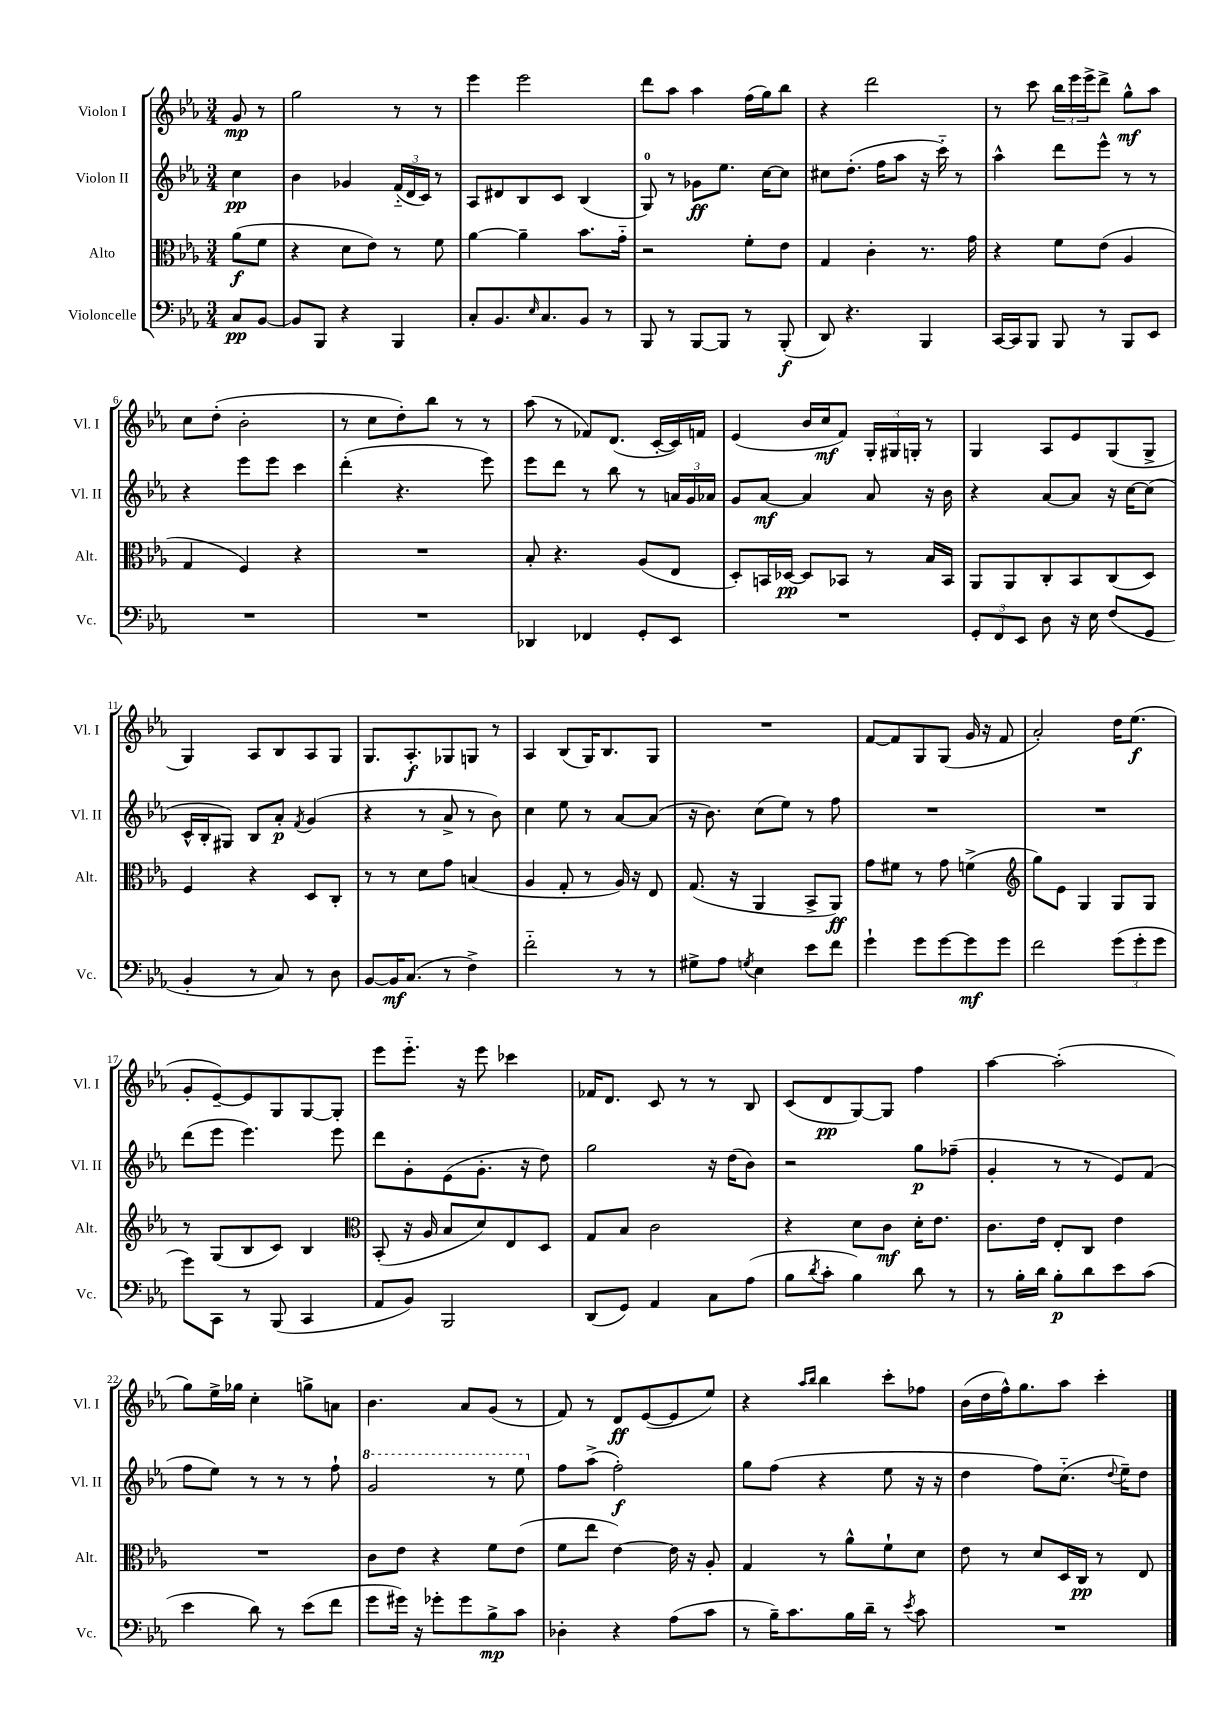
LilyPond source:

<<
\new StaffGroup <<
\new Staff = "s0" \with { instrumentName = "Violon I" shortInstrumentName = "Vl. I" } {
    \clef treble \key ees \major \numericTimeSignature \time 3/4 \partial 4
    g'8\mp r8 |
    g''2 r8 r8 |
    ees'''4 ees'''2 |
    d'''8 aes''8 aes''4 f''16( g''16) bes''8 |
    r4 d'''2 |
    r8 c'''8 \tuplet 3/2 { bes''16 ees'''16 ees'''16-> } d'''8-> g''8-^\mf aes''8 |
    c''8 d''8-.( bes'2-. |
    r8 c''8 d''8-.) bes''8 r8 r8 |
    aes''8( r8 fes'8) d'8.( c'16~-. c'16) f'16 |
    ees'4( bes'16 c''16\mf f'8) \tuplet 3/2 { g16-. gis16 g16-. } r8 |
    g4 aes8 ees'8 g8( g8-> |
    g4) aes8 bes8 aes8 g8 |
    g8. aes8.-.\f ges8 g8 r8 |
    aes4 bes8( g16) bes8. g8 |
    R2. |
    f'8~ f'8 g8 g8( g'16 r16 f'8 |
    aes'2-.) d''16 ees''8.\f( |
    g'8-. ees'8~--) ees'8 g8 g8~ g8-. |
    ees'''8 ees'''8.-_ r16 ees'''8 ces'''4 |
    fes'16 d'8. c'8 r8 r8 bes8 |
    c'8( d'8\pp g8~) g8 f''4 |
    aes''4~ aes''2-.( |
    g''8) ees''16-> ges''16 c''4-. g''8-> a'8 |
    bes'4. aes'8 g'8( r8 |
    f'8) r8 d'8\ff ees'8~( ees'8 ees''8) |
    r4 \grace { aes''16 bes''16 } bes''4 c'''8-. fes''8 |
    bes'16( d''16 f''16-^) g''8. aes''8 c'''4-. \bar "|." |
}
\new Staff = "s1" \with { instrumentName = "Violon II" shortInstrumentName = "Vl. II" } {
    \clef treble \key ees \major \numericTimeSignature \time 3/4 \partial 4
    c''4\pp |
    bes'4 ges'4 \tuplet 3/2 { f'16-_( d'16 c'16) } r8 |
    aes8 dis'8 bes8 c'8 bes4( |
    g8-0) r8 ges'8\ff ees''8. c''16~ c''8 |
    cis''8 d''8.-.( f''16 aes''8 r16 c'''16-_) r8 |
    aes''4-^ d'''8 ees'''8-^ r8 r8 |
    r4 ees'''8 ees'''8 c'''4 |
    d'''4-.( r4. ees'''8) |
    ees'''8 d'''8 r8 bes''8 r8 \tuplet 3/2 { a'16 g'16 aes'16 } |
    g'8 aes'8~\mf aes'4 aes'8 r16 bes'16 |
    r4 aes'8~ aes'8 r16 c''16~ c''8( |
    c'16-^ bes16-. gis8) bes8 aes'8-.\p \acciaccatura { f'8 } g'4( |
    r4 r8 aes'8-> r8 bes'8) |
    c''4 ees''8 r8 aes'8~ aes'8( |
    r16 bes'8.) c''8( ees''8) r8 f''8 |
    R2. |
    R2. |
    d'''8( ees'''8 ees'''4.) ees'''8 |
    d'''8 g'8-. ees'8( g'8.-. r16 d''8) |
    g''2 r16 d''16( bes'8) |
    r2 g''8\p fes''8--( |
    g'4-. r8 r8 ees'8) f'8( |
    f''8 ees''8) r8 r8 r8 f''8-! |
    \ottava #1 g''2 r8 ees'''8 \ottava #0 |
    f''8 aes''8->( f''2-.\f) |
    g''8 f''8( r4 ees''8 r16 r16 |
    d''4 f''8) c''8.-_( \appoggiatura { d''8 } ees''16--) d''8 \bar "|." |
}
\new Staff = "s2" \with { instrumentName = "Alto" shortInstrumentName = "Alt." } {
    \clef alto \key ees \major \numericTimeSignature \time 3/4 \partial 4
    aes'8\f( f'8 |
    r4 d'8 ees'8) r8 f'8 |
    aes'4~ aes'4-- bes'8. g'16-_ |
    r2 f'8-. ees'8 |
    g4 c'4-. r8. g'16 |
    r4 f'8 ees'8( aes4 |
    g4 f4) r4 |
    R2. |
    bes8-. r4. aes8( ees8 |
    d8-.) b,16 des16~\pp des8 bes,8 r8 bes16 bes,16 |
    aes,8 aes,8 c8-. bes,8 c8( d8) |
    f4 r4 d8 c8-. |
    r8 r8 d'8 g'8 b4( |
    aes4 g8-. r8 aes16) r16 ees8 |
    g8.( r16 aes,4 bes,8-> aes,8\ff) |
    g'8 fis'8 r8 g'8 f'4->( |
    \clef treble g''8) ees'8 g4 g8 g8 |
    r8 g8( bes8 c'8) bes4 |
    \clef alto bes,8-.( r16 aes16 bes8 d'8) ees8 d8 |
    g8 bes8 c'2 |
    r4 d'8 c'8\mf d'16-. ees'8. |
    c'8. ees'16 ees8-. c8 ees'4 |
    R2. |
    c'8 ees'8 r4 f'8 ees'8( |
    f'8 ees''8 ees'4~) ees'16 r16 aes8-. |
    g4 r8 aes'8-^ f'8-! d'8 |
    ees'8 r8 d'8 d16 c16\pp r8 ees8 \bar "|." |
}
\new Staff = "s3" \with { instrumentName = "Violoncelle" shortInstrumentName = "Vc." } {
    \clef bass \key ees \major \numericTimeSignature \time 3/4 \partial 4
    c8\pp bes,8~ |
    bes,8 bes,,8 r4 bes,,4 |
    c8-. bes,8. \grace { ees16 } c8. bes,8 r8 |
    bes,,8 r8 bes,,8~ bes,,8 r8 bes,,8-.\f( |
    d,8) r4. bes,,4 |
    c,16~ c,16 bes,,8 bes,,8 r8 bes,,8 ees,8 |
    R2. |
    R2. |
    des,4 fes,4 g,8-. ees,8 |
    R2. |
    \tuplet 3/2 { g,8-. f,8 ees,8 } d8 r16 ees16 f8( g,8 |
    bes,4-. r8 c8) r8 d8 |
    bes,8~ bes,16\mf c8.( r8 f4->) |
    f'2-_ r8 r8 |
    gis8-> aes8 \acciaccatura { g8 } ees4 ees'8 f'8 |
    g'4-! g'8 g'8~ g'8\mf g'8 |
    f'2 \tuplet 3/2 { g'8( g'8-. g'8 } |
    g'8) c,8 r8 bes,,8( c,4 |
    aes,8 bes,8) bes,,2 |
    d,8( g,8) aes,4 c8 aes8( |
    bes8 \acciaccatura { d'8 } c'8-. bes4) d'8 r8 |
    r8 bes16-. d'16 bes8-.\p d'8 ees'8 c'8( |
    ees'4 d'8) r8 ees'8( f'8 |
    g'8 gis'16) r16 ges'8-. ges'8 bes8->\mp c'8 |
    des4-. r4 aes8( c'8 |
    r8 bes16--) c'8. bes16 d'16-- r8 \acciaccatura { ees'8 } c'8 |
    R2. \bar "|." |
}
>>
>>
